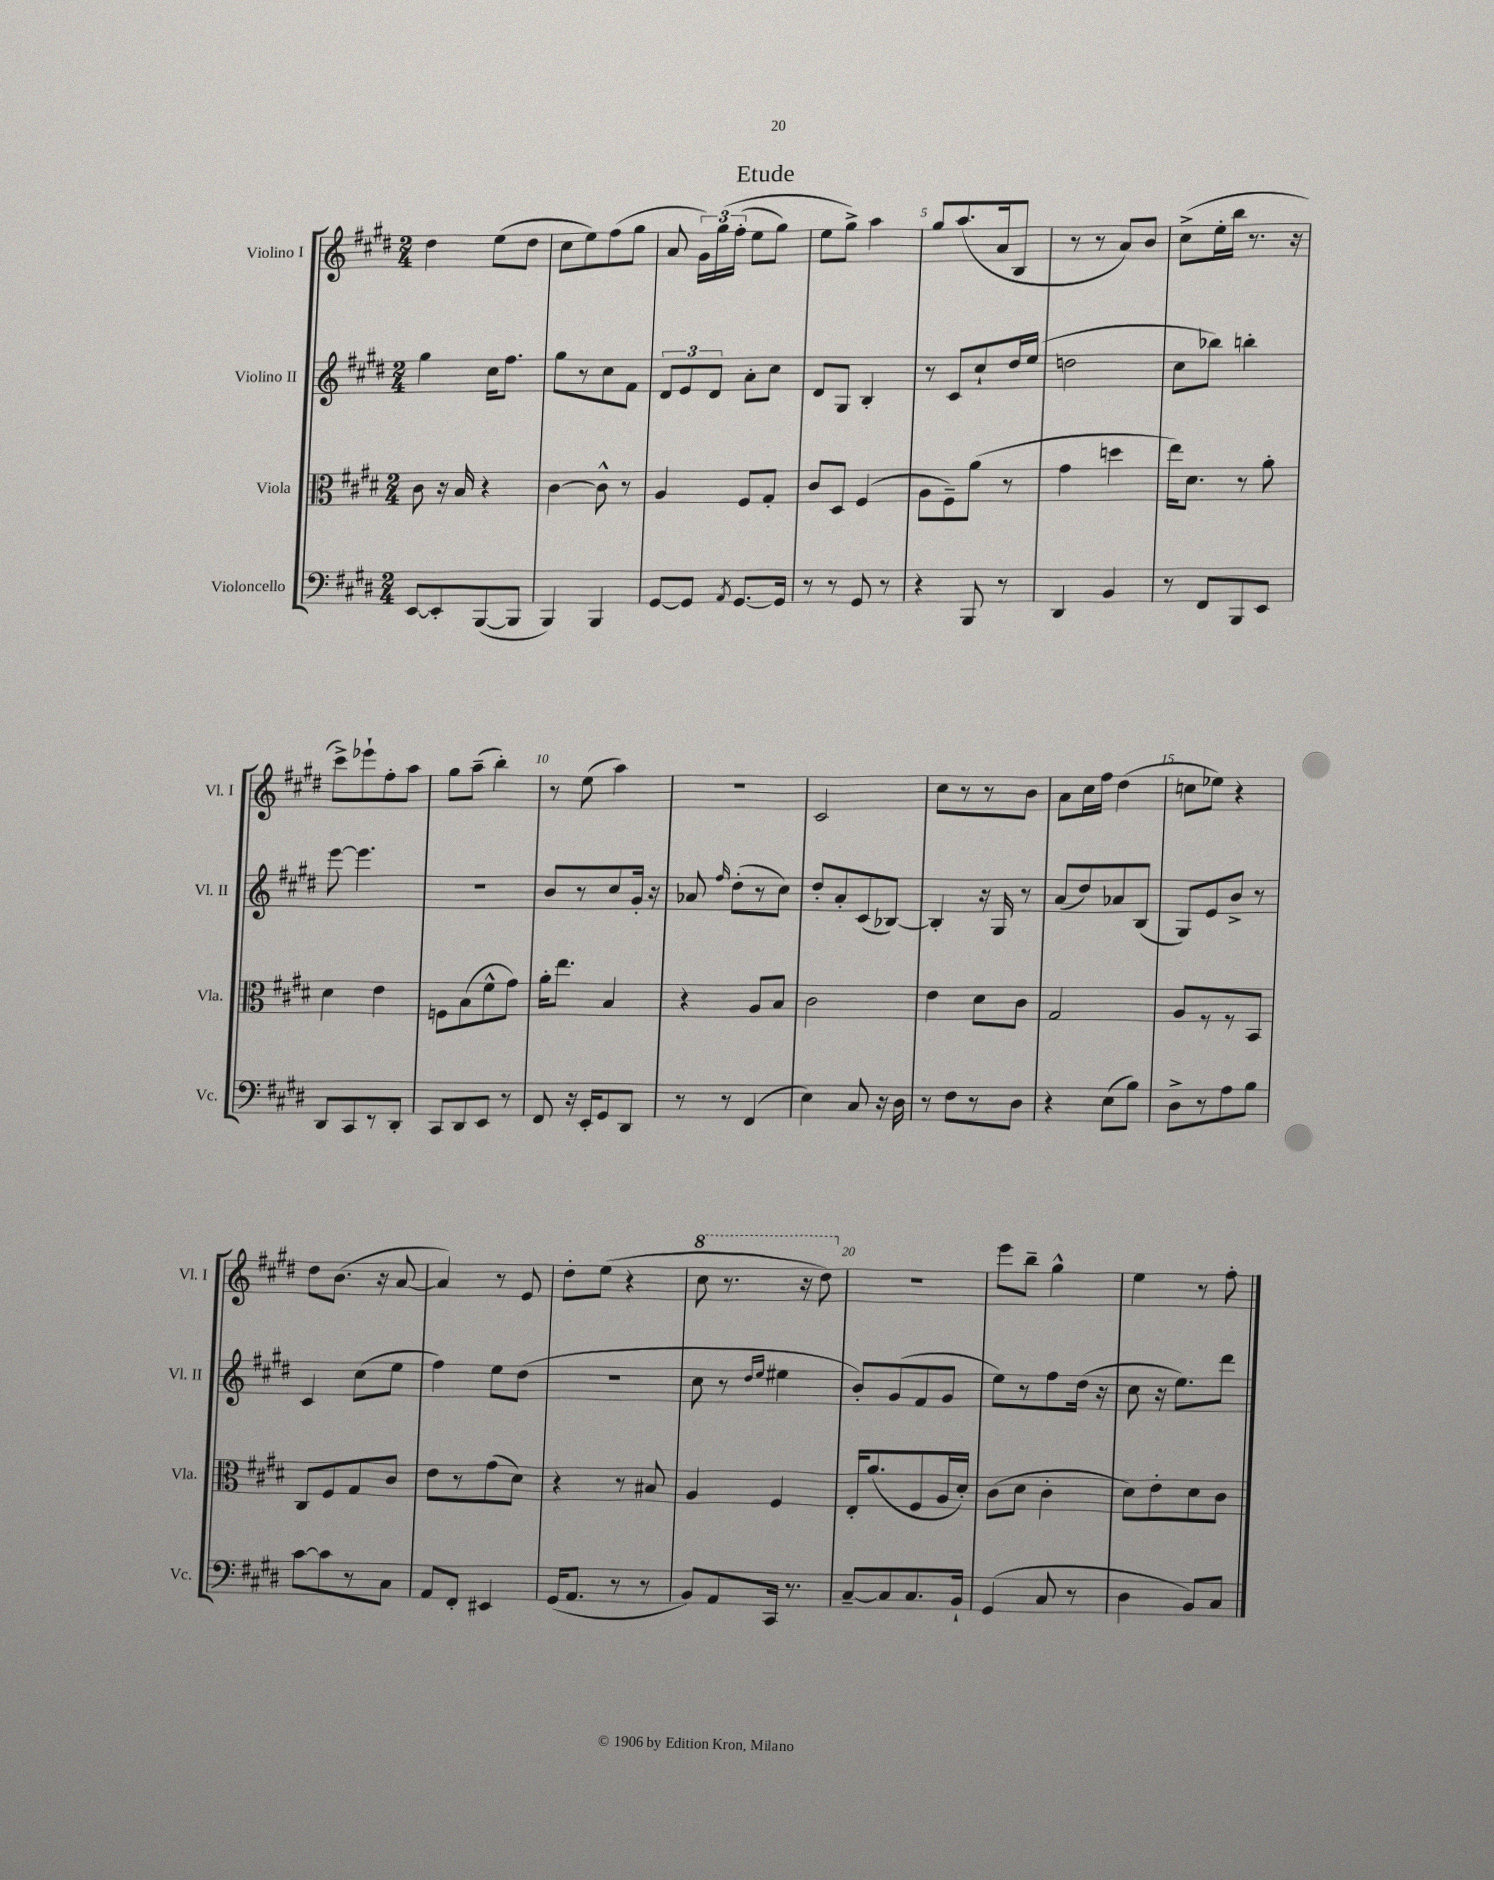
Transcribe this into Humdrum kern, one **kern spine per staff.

**kern	**kern	**kern	**kern
*staff4	*staff3	*staff2	*staff1
*clefF4	*clefC3	*clefG2	*clefG2
*k[f#c#g#d#]	*k[f#c#g#d#]	*k[f#c#g#d#]	*k[f#c#g#d#]
*M2/4	*M2/4	*M2/4	*M2/4
[8EE/L	8c#\	4gg#\	4dd#\
8EE'/]	16r	.	.
.	16B/	.	.
([8BBB/	4r	16cc#\LK	(8ee\L
.	.	8.ff#\J	.
8BBB/]J	.	.	8dd#\J
=	=	=	=
4BBB/)	[4c#\	8gg#\L	8cc#\L
.	.	8r	8ee\)
4BBB/	8c#^^\]	8cc#\	(8ff#\
.	8r	8f#\J	8gg#\J
=	=	=	=
[8GG#/L	4A/	12d#/L	8a/
.	.	12e/	.
8GG#/]J	.	.	24g#\LL)
.	.	12d#/J	&(24gg#\
.	.	.	(24ff#'\JJ
8qAA/	.	.	.
[8.GG#/L	8F#/L	8a'\L	8ee\L
.	8G#'/J	8cc#\J	8gg#\J)
16GG#/]Jk	.	.	.
=	=	=	=
8r	8c#/L	8d#/L	8ee\L
8r	8D#/J	8G#/J	8gg#^\J&)
8GG#/	(4F#/	4B'/	4aa\
8r	.	.	.
=	=	=	=
4r	8A\L	8r	8gg#/L
.	8F#~\)	8c#/L	(8.aa/
8BBB/	(8a\J	8cc#`/	.
.	.	.	16a/k
8r	8r	16dd#/L	8B/J
.	.	(16ee/JJ	.
=	=	=	=
4DD#/	4g#\	2dd\	8r
.	.	.	8r
4BB/	4dd\	.	8a/L)
.	.	.	8b/J
=	=	=	=
8r	16ee\LK)	8cc#\L	(8cc#^\L
.	8.d#\J	.	.
8FF#/L	.	8bb-\J)	16ee'\L
.	.	.	16bb\JJ
8BBB/	8r	4bb'\	8.r
8EE/J	8a'\	.	.
.	.	.	16r
=	=	=	=
8DD#/L	4d#\	[8eee\	8ccc#^\L)
8CC#/	.	4.eee\]	8eee-`\
8r	4e\	.	8ff#'\
8DD#'/J	.	.	8aa\J
=	=	=	=
8CC#/L	8F\L	2r	8gg#\L
8DD#/	(8B\	.	(8aa~\J
8EE/J	8f#^^\	.	4bb'\)
8r	8g#\J)	.	.
=	=	=	=
8FF#/	16a'\LK	8b/L	8r
.	8.ee\J	.	.
16r	.	8r	(8ee\
16EE'/LK	.	.	.
8GG#/	4B/	8cc#/	4aa\)
8DD#/J	.	16g#'/Jk	.
.	.	16r	.
=	=	=	=
8r	4r	8a-/	2r
.	.	16qqff#/	.
8r	.	(8dd#'\L	.
(4FF#/	8A/L	8r	.
.	8B/J	8cc#\J)	.
=	=	=	=
4E\)	2c#\	8dd#'/L	2c#/
.	.	8a'/	.
8C#/	.	(8c#/	.
16r	.	[8B-/J)	.
16D#\	.	.	.
=	=	=	=
8r	4e\	4B-'/]	8cc#\L
8F#\L	.	.	8r
8r	8d#\L	16r	8r
.	.	16G#/	.
8D#\J	8c#\J	8r	8b\J
=	=	=	=
4r	2G#/	(8a/L	8a\L
.	.	8dd#/)	16cc#\L
.	.	.	16ff#\JJ
(8E\L	.	8a-/	(4dd#\
8B\J)	.	(8B/J	.
=	=	=	=
8D#^\L	8A/L	8G#/L)	8cc\L
8r	8r	8e/	8ee-\J)
8A\	8r	8b^/J	4r
8B\J	8BB/J	8r	.
=	=	=	=
[8c#\L	8C#/L	4c#/	8dd#\L
8c#\]	8F#/	.	(8.b\J
8r	8G#/	(8cc#\L	.
.	.	.	16r
8C#\J	8c#/J	8ee\J	[8a/
=	=	=	=
8AA/L	8e\L	4ff#\)	4a/])
8FF#'/J	8r	.	.
4EE#/	(8g#\	8ee\L	8r
.	8d#\J)	(8dd#\J	8e/
=	=	=	=
(16GG#/LK	4r	2r	8dd#'\L
8.AA/J	.	.	.
.	.	.	(8ee\J
8r	8r	.	4r
8r	8B#/	.	.
=	=	=	=
8BB/L)	4A/	8cc#\	8ccc#\
8AA/	.	8r	8.r
.	.	16qqdd#/LL	.
.	.	16qqee/JJ	.
16CC#/Jk	4F#/	4ee#\	.
8.r	.	.	16r
.	.	.	8ddd#\)
=	=	=	=
[8C#~/L	16E'/LK	8b'/L)	2r
.	(8.a/	.	.
8C#/]	.	(8g#/	.
8.C#/	8F#/	8f#/	.
.	16A/L	8g#/J	.
16BB`/Jk	16d#'/JJ)	.	.
=	=	=	=
(4GG#/	(8c#\L	8ee\L)	8eee\L
.	8d#\J	8r	8bb~\J
8C#/	4c#'\	8ff#\	4gg#^^\
8r	.	(16dd#\Jk	.
.	.	16r	.
=	=	=	=
4D#\	8d#\L)	8cc#\	4ee\
.	8e'\	16r	.
.	.	8.ee\L)	.
8BB/L)	8d#\	.	8r
8C#/J	8c#\J	8ddd#\J	8ff#'\
==	==	==	==
*-	*-	*-	*-
